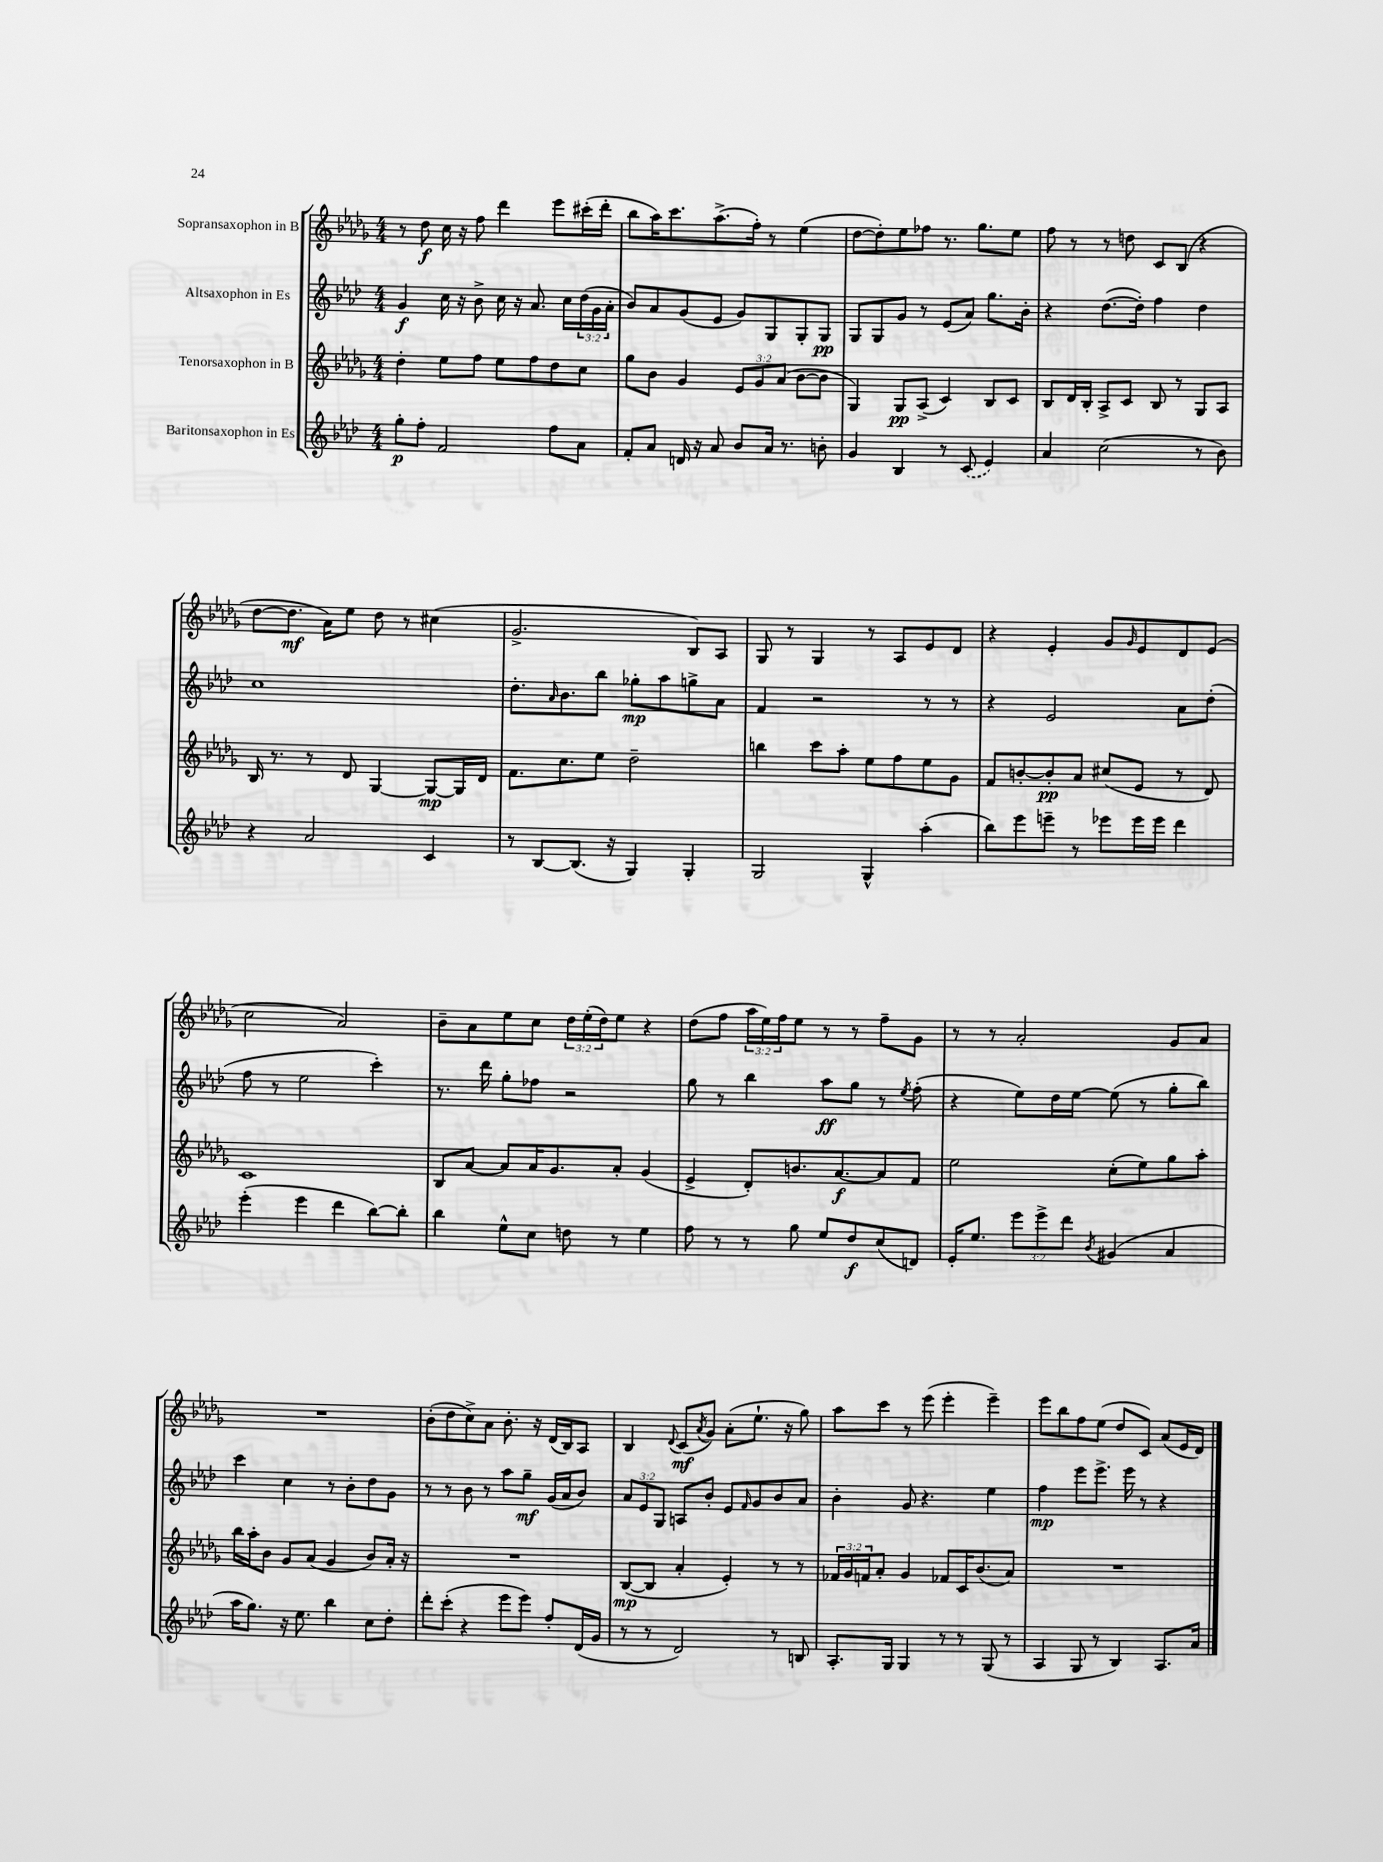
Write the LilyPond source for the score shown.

<<
\new StaffGroup <<
\new Staff = "s0" \with { instrumentName = "Sopransaxophon in B" } {
    \clef treble \key des \major \numericTimeSignature \time 4/4 \override Staff.TupletNumber.text = #tuplet-number::calc-fraction-text
    r8 des''8\f c''16 r16 f''8 des'''4 ees'''8 cis'''16-.( des'''16-. |
    bes''8 aes''16) c'''8. aes''8.->( f''16-.) r8 ees''4( |
    des''8~ des''8-.) ees''8 fes''8 r8. ges''8. ees''8 |
    f''8 r8 r8 d''8 c'8 bes8( r4 |
    des''8~ des''8.\mf aes'16) ees''8 des''8 r8 cis''4( |
    ges'2.-> bes8) aes8 |
    ges8 r8 ges4 r8 aes8 ees'8 des'8 |
    r4 ees'4-. ges'8 \grace { ges'16 } ees'8 des'8 ees'8( |
    c''2 aes'2) |
    bes'8-- aes'8 ees''8 c''8 \tuplet 3/2 { des''16 ees''16-.( des''16) } ees''8 r4 |
    des''8( f''8 \tuplet 3/2 { aes''16 ees''16) f''16 } ees''8 r8 r8 f''8-- ges'8 |
    r8 r8 aes'2-. ges'8 aes'8 |
    R1 |
    bes'8-.( des''8 c''8->) aes'8 bes'8.-. r16 des'16( bes16) aes8 |
    bes4 \appoggiatura { des'8 } c'8\mf( \acciaccatura { aes'8 } ges'8) aes'8-.( ees''8.-! r16 ges''8) |
    aes''8 c'''8 r8 ees'''8( ees'''4-. ees'''4--) |
    ees'''8 bes''8 f''8 ees''8( des''8 c'8) aes'8( ees'16 des'16) \bar "|." |
}
\new Staff = "s1" \with { instrumentName = "Altsaxophon in Es" } {
    \clef treble \key aes \major \numericTimeSignature \time 4/4 \override Staff.TupletNumber.text = #tuplet-number::calc-fraction-text
    g'4\f c''16 r16 bes'8-> c''16 r16 aes'8. c''16 \tuplet 3/2 { des''16( g'16 aes'16-. } |
    bes'8) aes'8 g'8( ees'8 g'8) g8 g8-. g8\pp |
    g8 g8 g'8 r8 ees'8( aes'8) g''8. bes'16-. |
    r4 des''8.~( des''16-.) f''4 des''4 |
    c''1 |
    des''8.-. \grace { aes'16 } bes'8. bes''8 ges''8-.\mp aes''8 g''8-> aes'8 |
    f'4 r2 r8 r8 |
    r4 ees'2 aes'8 des''8-.( |
    f''8 r8 ees''2 c'''4-.) |
    r8. des'''16 g''8-. fes''8 r2 |
    g''8 r8 bes''4 aes''8\ff g''8 r8 \acciaccatura { ees''8 } f''8-.( |
    r4 ees''8) des''16 ees''16~ ees''8( r8 g''8-. bes''8) |
    c'''4 c''4 r8 bes'8-. des''8 g'8 |
    r8 r8 bes'8 r8 aes''8 g''8--\mf g'16( aes'16 bes'8) |
    \tuplet 3/2 { aes'8 ees'8 g8 } a8 bes'8-. ees'8 \grace { f'16 } g'8 bes'8 aes'8 |
    bes'4-. g'8 r4. ees''4 |
    f''4\mp ees'''8 ees'''8.-> ees'''16 r8 r4 \bar "|." |
}
\new Staff = "s2" \with { instrumentName = "Tenorsaxophon in B" } {
    \clef treble \key des \major \numericTimeSignature \time 4/4 \override Staff.TupletNumber.text = #tuplet-number::calc-fraction-text
    des''4-. ees''8 f''8 ees''8 f''8 des''8 c''8 |
    ges''8 bes'8 ges'4 \tuplet 3/2 { ees'8 ges'8 aes'8( } bes'8~ bes'8 |
    ges4) ges8\pp aes8->( c'4) bes8 c'8 |
    bes8 des'16 bes16-. aes8-> c'8 bes8 r8 ges8 aes8 |
    bes16 r8. r8 des'8 ges4~ ges8~\mp ges16 des'16 |
    f'8. c''8. ees''8 des''2-- |
    b''4 c'''8 aes''8-. ees''8 f''8 ees''8 ges'8 |
    f'8 b'8~-. b'8-.\pp aes'8 cis''8( ees'8 r8 des'8) |
    c'1 |
    bes8 aes'8~ aes'8 aes'16 ges'8. aes'8-. ges'4( |
    ees'4-> des'8-.) b'8. aes'8.~\f aes'8 f'8 |
    ees''2 c''8-.( ees''8) ges''8 aes''8-. |
    bes''16 aes''16-. bes'8 ges'8 aes'8( ges'4 bes'8) aes'16-. r16 |
    R1 |
    bes8~\mp( bes8 aes'4-. ees'4-.) r8 r8 |
    \tuplet 3/2 { fes'16 ges'16 f'16 } aes'8-. ges'4 fes'8 c'16 bes'8.( aes'8) |
    R1 \bar "|." |
}
\new Staff = "s3" \with { instrumentName = "Baritonsaxophon in Es" } {
    \clef treble \key aes \major \numericTimeSignature \time 4/4 \override Staff.TupletNumber.text = #tuplet-number::calc-fraction-text
    g''8-.\p f''8-. f'2 f''8 aes'8 |
    f'8-. aes'8 d'16 r16 aes'8 bes'8 aes'16 r8. b'8-. |
    g'4 bes4 r8 \once \slurDashed c'8( ees'4) |
    aes'4 c''2( r8 bes'8) |
    r4 aes'2 c'4 |
    r8 bes8~ bes8.( r16 g4) g4-. |
    g2 g4-^ aes''4-.( |
    bes''8) ees'''8 e'''8-- r8 ees'''8 ees'''16 ees'''16 des'''4 |
    ees'''4-.( ees'''4 des'''4 bes''8~) bes''8-. |
    bes''4 ees''8-^ c''8 d''8 r8 ees''4 |
    f''8 r8 r8 g''8 ees''8 des''8\f c''8( d'8) |
    ees'16-. ees''8. \tuplet 3/2 { ees'''8 ees'''8-> des'''8 } \acciaccatura { bes'8 } gis'4( aes'4 |
    aes''16 g''8.) r16 ees''8. bes''4 c''8 des''8-. |
    des'''8-. c'''8-.( r4 ees'''8 ees'''8) f''8-. des'16( g'16 |
    r8 r8 des'2) r8 b8 |
    aes8.-. g16 g4 r8 r8 g8( r8 |
    aes4 g8 r8 bes4) aes8. aes'16 \bar "|." |
}
>>
>>
\layout { \context { \Score \remove "Bar_number_engraver" } }
